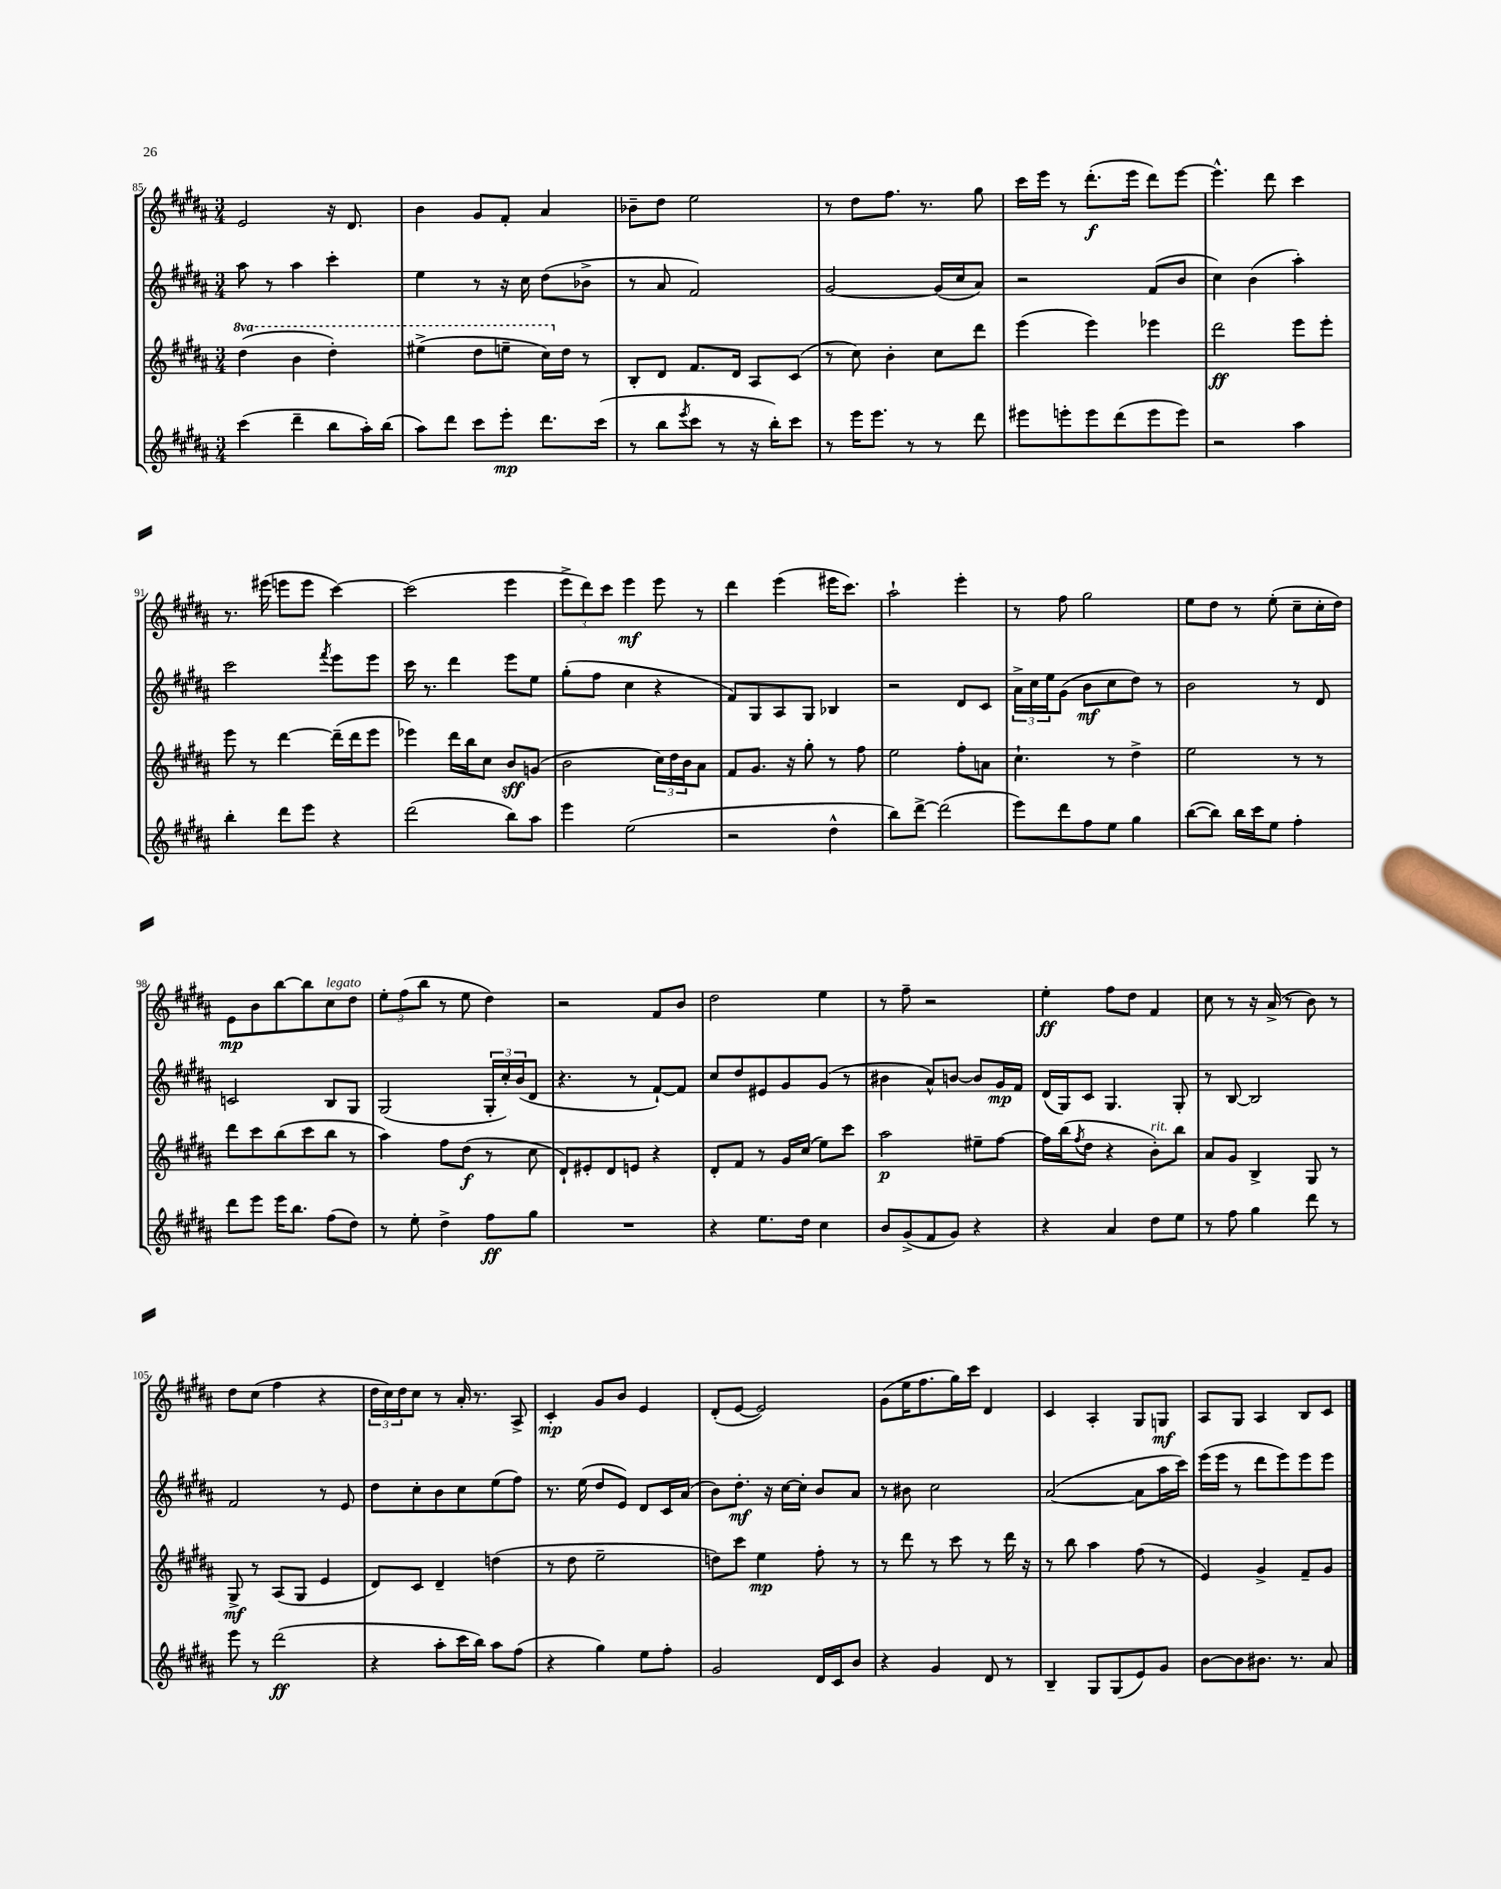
<<
\new StaffGroup <<
\new Staff = "s0" {
    \clef treble \key b \major \numericTimeSignature \time 3/4
    e'2 r16 dis'8. |
    b'4 gis'8 fis'8-. ais'4 |
    bes'8-- dis''8 e''2 |
    r8 dis''8 fis''8. r8. gis''8 |
    cis'''16 e'''16 r8 dis'''8.-.\f( e'''16 dis'''8) e'''8~ |
    e'''4.-^ dis'''8 cis'''4 |
    r8. eis'''16( e'''8 e'''8 cis'''4~) |
    cis'''2( e'''4 |
    \tuplet 3/2 { e'''8-> dis'''8) cis'''8 } e'''4\mf e'''8 r8 |
    dis'''4 e'''4( eis'''16 cis'''8.) |
    ais''2-! e'''4-. |
    r8 fis''8 gis''2 |
    e''8 dis''8 r8 e''8-.( cis''8-- cis''16-. dis''16) |
    e'8\mp b'8 b''8~ b''8 cis''8^\markup { \italic "legato" } dis''8 |
    \tuplet 3/2 { e''8-. fis''8( b''8 } r8 e''8 dis''4) |
    r2 fis'8 b'8 |
    dis''2 e''4 |
    r8 fis''8-- r2 |
    e''4-.\ff fis''8 dis''8 fis'4 |
    cis''8 r8 r16 ais'16->( r8 b'8) r8 |
    dis''8 cis''8( fis''4 r4 |
    \tuplet 3/2 { dis''16 cis''16) dis''16 } cis''8 r8 ais'16-. r8. ais8-> |
    cis'4-.\mp gis'8 b'8 e'4 |
    dis'8-.( e'8~ e'2) |
    gis'8( e''16 fis''8. gis''16) cis'''16 dis'4 |
    cis'4 ais4-. gis8 g8\mf |
    ais8 gis8 ais4 b8 cis'8 \bar "|." |
}
\new Staff = "s1" {
    \clef treble \key b \major \numericTimeSignature \time 3/4
    ais''8 r8 ais''4 cis'''4-. |
    e''4 r8 r16 cis''16 dis''8( bes'8-> |
    r8 ais'8 fis'2) |
    gis'2~ gis'16( cis''16 ais'8) |
    r2 fis'8( b'8 |
    cis''4) b'4( ais''4-.) |
    cis'''2 \acciaccatura { fis'''8 } e'''8 e'''8 |
    cis'''16 r8. dis'''4 e'''8 e''8 |
    gis''8-.( fis''8 cis''4 r4 |
    fis'8) gis8 ais8 gis8 bes4 |
    r2 dis'8 cis'8 |
    \tuplet 3/2 { ais'16-> cis''16 e''16 } gis'8( b'8\mf cis''8 dis''8) r8 |
    b'2 r8 dis'8 |
    c'2 b8 gis8 |
    gis2( \tuplet 3/2 { gis16-. cis''16-.) b'16( } dis'8 |
    r4. r8 fis'8~-!) fis'8 |
    cis''8 dis''8 eis'8 gis'8 gis'8( r8 |
    bis'4 ais'8-^) b'8~ b'8 gis'16\mp fis'16 |
    dis'16( gis16) cis'8 gis4. gis8-. |
    r8 b8~ b2 |
    fis'2 r8 e'8 |
    dis''8 cis''8-. b'8 cis''8 e''8( fis''8) |
    r8. e''16( dis''8 e'8) dis'8 cis'16 ais'16( |
    b'8) dis''8.-.\mf r16 cis''16~ cis''16-. b'8 ais'8 |
    r8 bis'8 cis''2 |
    ais'2~( ais'8 ais''16 cis'''16) |
    e'''16( e'''16 r8 dis'''8 e'''8) e'''8 e'''8 \bar "|." |
}
\new Staff = "s2" {
    \clef treble \key b \major \numericTimeSignature \time 3/4 \set Staff.ottavationMarkups = #ottavation-simple-ordinals
    \ottava #1 dis'''4( b''4 dis'''4-.) |
    eis'''4->( dis'''8 e'''8-- cis'''16) \ottava #0 dis''16 r8 |
    b8-. dis'8 fis'8. dis'16 ais8 cis'8( |
    r8 cis''8) b'4-. cis''8 dis'''8 |
    e'''4( e'''4) ees'''4 |
    dis'''2\ff e'''8 e'''8-. |
    e'''8 r8 dis'''4~ dis'''16--( dis'''16 e'''8 |
    ees'''4) dis'''16 b''16 cis''8 b'8\sff g'8( |
    b'2 \tuplet 3/2 { cis''16) dis''16 b'16 } ais'8 |
    fis'8 gis'8. r16 gis''8-. r8 fis''8 |
    e''2 fis''8-. a'8 |
    cis''4.-! r8 dis''4-> |
    e''2 r8 r8 |
    dis'''8 cis'''8 b''8( cis'''8 b''8 r8 |
    ais''4) fis''8 dis''8\f( r8 cis''8 |
    dis'8-!) eis'8-. dis'8 e'8 r4 |
    dis'8-. fis'8 r8 gis'16 cis''16( e''8) cis'''8 |
    ais''2\p eis''8-- fis''8~ |
    fis''16 b''16( \acciaccatura { fis''8 } dis''8 r4 b'8-.^\markup { \italic "rit." }) b''8 |
    ais'8 gis'8 b4-> gis8 r8 |
    gis8->\mf r8 ais8( gis8 e'4 |
    dis'8) cis'8 dis'4-- d''4( |
    r8 dis''8 e''2-- |
    d''8) cis'''8 e''4\mp fis''8-. r8 |
    r8 dis'''8 r8 cis'''8 r8 dis'''16 r16 |
    r8 b''8 ais''4 fis''8( r8 |
    e'4) gis'4-> fis'8-- gis'8 \bar "|." |
}
\new Staff = "s3" {
    \clef treble \key b \major \numericTimeSignature \time 3/4
    cis'''4( dis'''4-- b''8 ais''16-.) b''16( |
    ais''8) dis'''8 cis'''8 e'''8-.\mp dis'''8. cis'''16( |
    r8 b''8 \acciaccatura { e'''8 } cis'''8 r8 r16 b''16-.) cis'''8 |
    r8 e'''16 e'''8. r8 r8 dis'''8 |
    eis'''8 e'''8-. e'''8 dis'''8( e'''8 e'''8) |
    r2 ais''4 |
    b''4-. dis'''8 e'''8 r4 |
    dis'''2( b''8) ais''8 |
    e'''4 e''2( |
    r2 dis''4-^ |
    b''8) dis'''8~-> dis'''2( |
    e'''8) dis'''8 fis''8 e''8 gis''4 |
    b''8~( b''8) b''16 cis'''16 e''8 fis''4-. |
    dis'''8 e'''8 e'''16 b''8. fis''8( dis''8) |
    r8 e''8-. dis''4-> fis''8\ff gis''8 |
    R2. |
    r4 e''8. dis''16 cis''4 |
    b'8 gis'8->( fis'8 gis'8) r4 |
    r4 ais'4 dis''8 e''8 |
    r8 fis''8 gis''4 dis'''8 r8 |
    e'''8 r8 dis'''2\ff( |
    r4 ais''8-. cis'''16 b''16) ais''8 fis''8( |
    r4 gis''4) e''8 fis''8-. |
    gis'2 dis'16 cis'16 b'8 |
    r4 gis'4 dis'8 r8 |
    b4-- gis8 gis8( e'8) gis'8 |
    b'8~ b'8 bis'8. r8. ais'8 \bar "|." |
}
>>
>>
\layout { \context { \Score currentBarNumber = #85 } }
